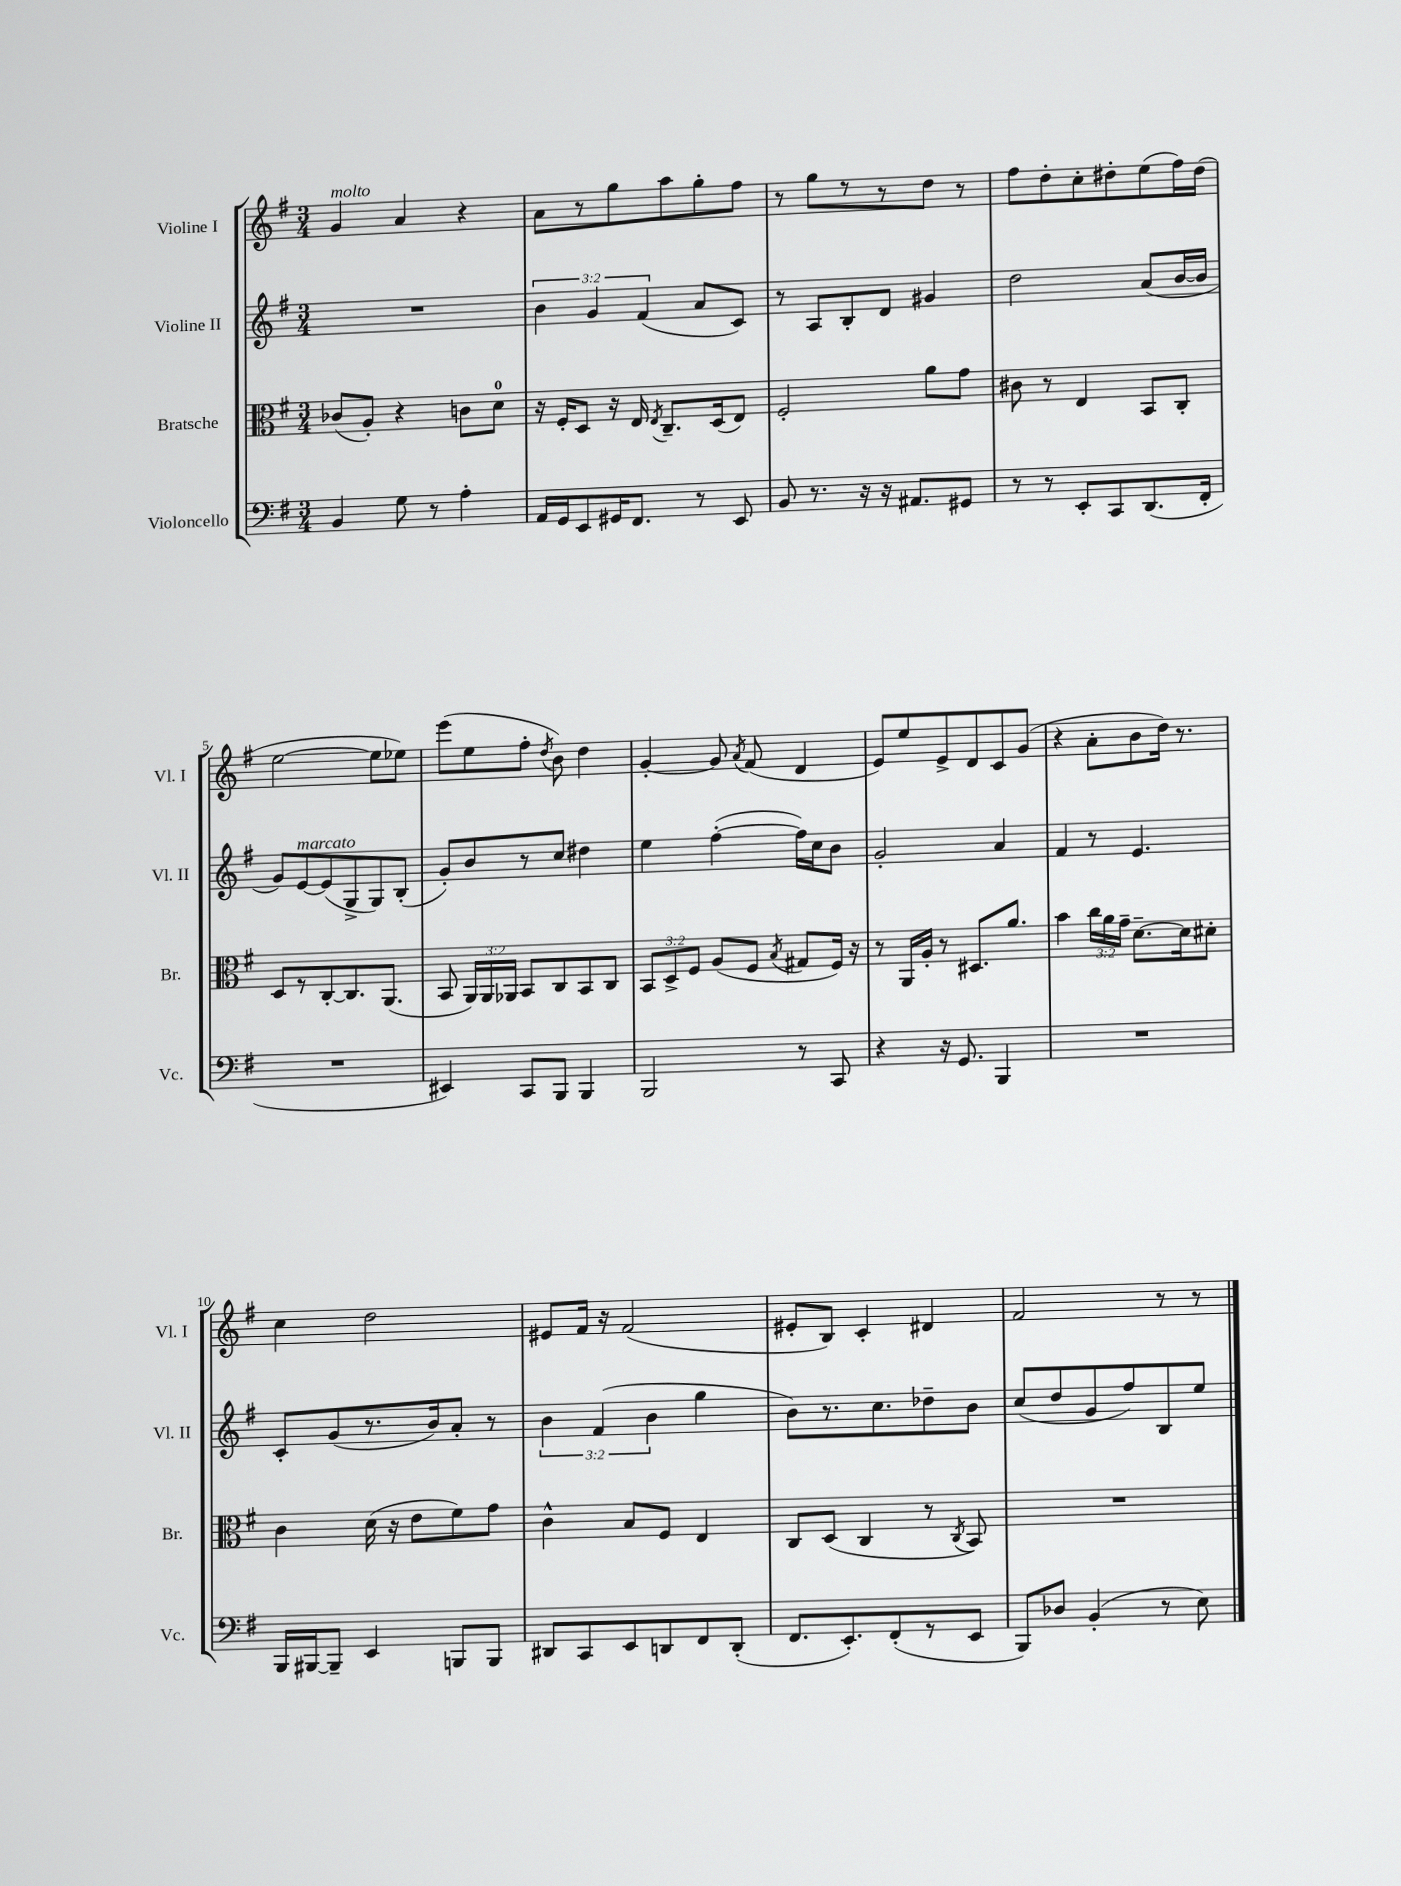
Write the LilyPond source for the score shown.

<<
\new StaffGroup <<
\new Staff = "s0" \with { instrumentName = "Violine I" shortInstrumentName = "Vl. I" } {
    \clef treble \key g \major \numericTimeSignature \time 3/4
    \autoBeamOff g'4^\markup { \italic "molto" } a'4 r4 |
    a'8[ r8 g''8 a''8 g''8-. fis''8] |
    r8 g''8[ r8 r8 d''8] r8 |
    fis''8[ d''8-. c''8-. dis''8-. e''8( fis''16) dis''16]( |
    e''2~ e''8[ ees''8]) |
    e'''8[( e''8 fis''8]-. \acciaccatura { d''8 } b'8) d''4 |
    g'4~-. g'8 \acciaccatura { a'8 } fis'8( d'4 |
    e'8[) e''8 e'8-> d'8 c'8 g'8]( |
    r4 a'8[-. b'8 d''16]) r8. |
    c''4 d''2 |
    eis'8[ fis'16] r16 fis'2( |
    eis'8[-. b8]) c'4-. dis'4 |
    fis'2 r8 r8 \bar "|." |
}
\new Staff = "s1" \with { instrumentName = "Violine II" shortInstrumentName = "Vl. II" } {
    \clef treble \key g \major \numericTimeSignature \time 3/4 \override Staff.TupletNumber.text = #tuplet-number::calc-fraction-text
    \autoBeamOff R2. |
    \tuplet 3/2 { b'4 g'4 fis'4( } a'8[ c'8]) |
    r8 a8[ b8-. d'8] gis'4 |
    d''2 a'8[( b'16~ b'16] |
    g'8[) e'8~^\markup { \italic "marcato" } e'8( g8-> g8) b8]-.( |
    g'8[-.) b'8 r8 c''8] dis''4 |
    e''4 fis''4~-.( fis''16[) c''16 b'8] |
    g'2-. a'4 |
    fis'4 r8 e'4. |
    c'8[-. g'8( r8. b'16) a'8]-. r8 |
    \tuplet 3/2 { b'4 fis'4( b'4 } g''4 |
    b'8[) r8. c''8. des''8-- b'8] |
    c''8[( d''8 g'8 fis''8) b8 e''8] \bar "|." |
}
\new Staff = "s2" \with { instrumentName = "Bratsche" shortInstrumentName = "Br." } {
    \clef alto \key g \major \numericTimeSignature \time 3/4 \override Staff.TupletNumber.text = #tuplet-number::calc-fraction-text
    \autoBeamOff ces'8[( a8]-.) r4 c'8[ d'8]-0 |
    r16 fis16[-. d8] r16 e16 \acciaccatura { e8 } c8.[-- d16( e8]) |
    fis2-. a'8[ g'8] |
    cis'8 r8 e4 b,8[ c8]-. |
    d8[ r8 c8~-. c8. a,8.]( |
    b,8 \tuplet 3/2 { a,16[) a,16 aes,16] } b,8[ c8 b,8 c8] |
    \tuplet 3/2 { b,8[ d8-> fis8] } a8[( fis8] \acciaccatura { b8 } gis8[ fis16]) r16 |
    r8 a,16[ a16]-. r8 dis8.[ a'8.] |
    b'4 \tuplet 3/2 { c''16[ a'16 g'16]-- } d'8.[~-- d'16 dis'8]-. |
    c'4 d'16( r16 e'8[ fis'8) g'8] |
    c'4-^ b8[ fis8] e4 |
    c8[ d8]( c4 r8 \acciaccatura { c8 } b,8) |
    R2. \bar "|." |
}
\new Staff = "s3" \with { instrumentName = "Violoncello" shortInstrumentName = "Vc." } {
    \clef bass \key g \major \numericTimeSignature \time 3/4
    \autoBeamOff b,4 g8 r8 a4-. |
    a,16[ g,16 e,8 gis,16 fis,8.] r8 e,8 |
    b,8 r8. r16 r16 ais,8.[ gis,8] |
    r8 r8 e,8[-. c,8 d,8.( fis,16]-. |
    R2. |
    eis,4) c,8[ b,,8] b,,4 |
    b,,2 r8 c,8 |
    r4 r16 g,8. b,,4 |
    R2. |
    b,,16[ bis,,16~ bis,,8]-- e,4 b,,8[ b,,8] |
    dis,8[ c,8 e,8 d,8 fis,8 d,8]-.( |
    fis,8.[ e,8.-.) fis,8-.( r8 e,8] |
    b,,8[) des8] b,4-.( r8 e8) \bar "|." |
}
>>
>>
